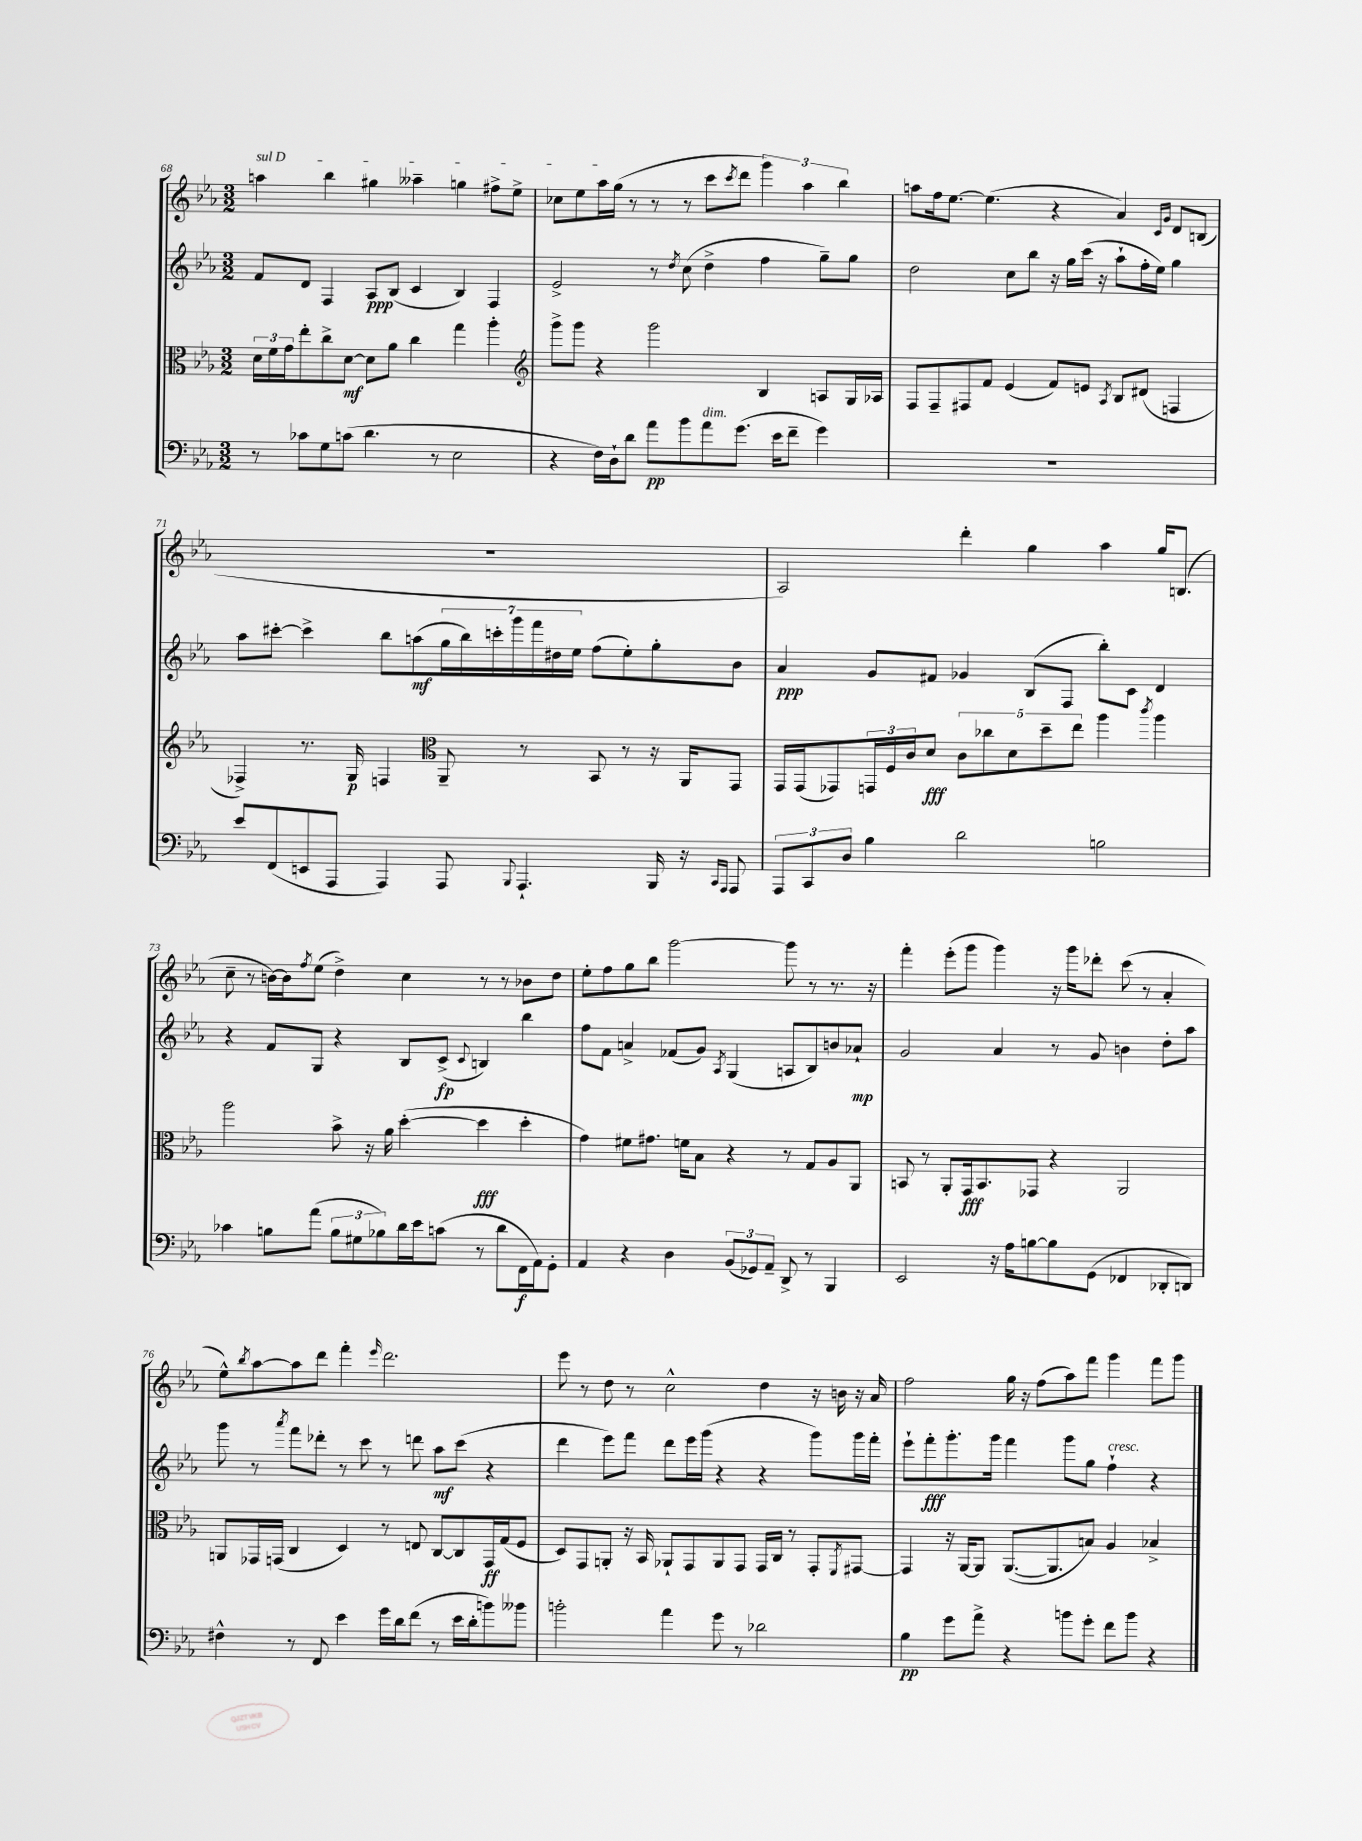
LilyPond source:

<<
\new StaffGroup <<
\new Staff = "s0" {
    \clef treble \key ees \major \numericTimeSignature \time 3/2
    \once \override TextSpanner.bound-details.left.text = \markup { \italic "sul D" } a''4\startTextSpan bes''4 gis''4 aeses''4-- g''4 fis''8-> ees''8-> |
    ces''8 ees''8 aes''16 g''16\stopTextSpan( r8 r8 r8 c'''8 \acciaccatura { c'''8 } d'''8 \tuplet 3/2 { g'''4) aes''4 bes''4 } |
    a''8 f''16 ees''8.~ ees''4.( r4 aes'4) \grace { c'16 g'16 } d'8 b8( |
    R1. |
    aes2) d'''4-. g''4 aes''4 g''16 b8.( |
    c''8-- r8 b'16~) b'16 \acciaccatura { f''8 } ees''8( d''4->) c''4 r8 r8 bes'8 d''8 |
    ees''8-. f''8 g''8 bes''8 g'''2~ g'''8 r8 r8. r16 |
    f'''4-. ees'''8-.( g'''8 g'''4) r16 g'''16 des'''8-. c'''8( r8 aes'4-. |
    ees''8-^) \acciaccatura { bes''8 } aes''8~ aes''8 d'''8 f'''4-. \grace { ees'''16 } d'''2. |
    ees'''8 r8 d''8 r8 c''2-^ d''4 r16 b'16 r16 aes'16 |
    f''2 g''16 r16 f''8( aes''8) f'''8 g'''4 f'''8 g'''8 \bar "|." |
}
\new Staff = "s1" {
    \clef treble \key ees \major \numericTimeSignature \time 3/2
    f'8 d'8 f4 aes8\ppp bes8( c'4 bes4) f4 |
    ees'2-> r8 \acciaccatura { d''8 } c''8( d''4-> f''4 g''8--) g''8 |
    d''2 c''8 bes''8 r16 g''16 c'''16( r16 aes''8-! f''16-. ees''16) g''4 |
    aes''8 cis'''8~-. cis'''4-> bes''8 a''8\mf( \tuplet 7/4 { g''16 bes''16) c'''16-. g'''16 f'''16 dis''16 ees''16 } f''8( ees''8-.) g''8-. bes'8 |
    aes'4\ppp g'8 fis'8 ges'4 bes8( f8 bes''8-.) c'8 d'4 |
    r4 f'8 g8 r4 bes8 c'8->\fp( \appoggiatura { c'8 } b4) bes''4 |
    f''8 f'8 a'4-> fes'8( g'8) \acciaccatura { aes8 } g4( a8 bes8) b'8 aes'8-!\mp |
    g'2 aes'4 r8 g'8 b'4 d''8-. aes''8 |
    g'''8 r8 \acciaccatura { aes'''8 } f'''8 des'''8-. r8 c'''8 r8 d'''8 aes''8\mf c'''8( r4 |
    d'''4 ees'''8) f'''8 d'''8 ees'''16 g'''16( r4 r4 g'''8) g'''16 f'''16-. |
    ees'''8-! f'''8-.\fff g'''8.-. g'''16 f'''4 g'''8 g''8 f''4-!^\markup { \italic "cresc." } r4 \bar "|." |
}
\new Staff = "s2" {
    \clef alto \key ees \major \numericTimeSignature \time 3/2
    \tuplet 3/2 { d'16 f'16 g'16 } ees''8-. c''8-> d'8~\mf d'8 aes'8 c''4 g''4 aes''4-. |
    \clef treble g'''8-> g'''8 r4 g'''2 bes4 a8 g16 aes16 |
    f8 f8-- fis8 f'8 ees'4( f'8) e'8 \acciaccatura { aes8 } bes8 dis'8( f4 |
    fes4->) r8. g16\p f4 \clef alto aes,8-- r8 bes,8 r8 r16 aes,16 g,8 |
    g,16 g,16( ges,8) \tuplet 3/2 { g,16 f16 c'16 } d'8\fff \tuplet 5/4 { c'8 ces''8 d'8 d''8-- ees''8 } aes''4 \acciaccatura { c'''8 } aes''4 |
    aes''2 bes'8-> r16 aes'16 d''4~-.( d''4\fff d''4-. |
    g'4) fis'8 gis'8. f'16 bes8 r4 r8 g8 aes8 aes,8 |
    b,8 r8 aes,8-. g,16\fff b,8. ges,8 r4 aes,2 |
    a,8 ges,16 g,16( c4 d4) r8 e8 c8~ c8 g,16\ff g16( f8 |
    d8) g,8 a,8-. r16 bes,16 aes,8-! g,8 aes,8 g,8 g,16 c16 r8 g,8-. \acciaccatura { f,8 } gis,8~ |
    gis,4 r16 aes,16~ aes,8 aes,8.~( aes,8. b8) aes4 bes4-> \bar "|." |
}
\new Staff = "s3" {
    \clef bass \key ees \major \numericTimeSignature \time 3/2
    r8 ces'8 g8 c'8( d'4. r8 ees2 |
    r4 f16) d16-! d'8 aes'8\pp bes'8 aes'8^\markup { \italic "dim." } g'8.( ees'16 f'8-- g'4) |
    R1. |
    ees'8 f,8( e,8 aes,,8 aes,,4) aes,,8 \appoggiatura { bes,,8 } aes,,4.-! bes,,16 r16 \grace { c,16 aes,,16 } aes,,8 |
    \tuplet 3/2 { aes,,8 c,8 d8 } bes4 d'2 b2 |
    ces'4 b8 aes'8( \tuplet 3/2 { b8 gis8 bes8) } d'16 ees'16 c'8( r8 d'8 f,16\f aes,16) g,8-. |
    aes,4 r4 d4 \tuplet 3/2 { bes,8( ges,8) aes,8-- } d,8-> r8 bes,,4 |
    ees,2 r16 aes16 b8~ b8 g,8( fes,4 des,8-. d,8) |
    fis4-^ r8 f,8 ees'4 g'16 d'16 f'8( r8 ees'16 d'16-. b'8) beses'8 |
    b'2-. aes'4 g'8 r8 des'2 |
    bes4\pp g'8 aes'8-> r4 b'8 g'8-. f'8 b'8 r4 \bar "|." |
}
>>
>>
\layout { \context { \Score currentBarNumber = #68 } }
